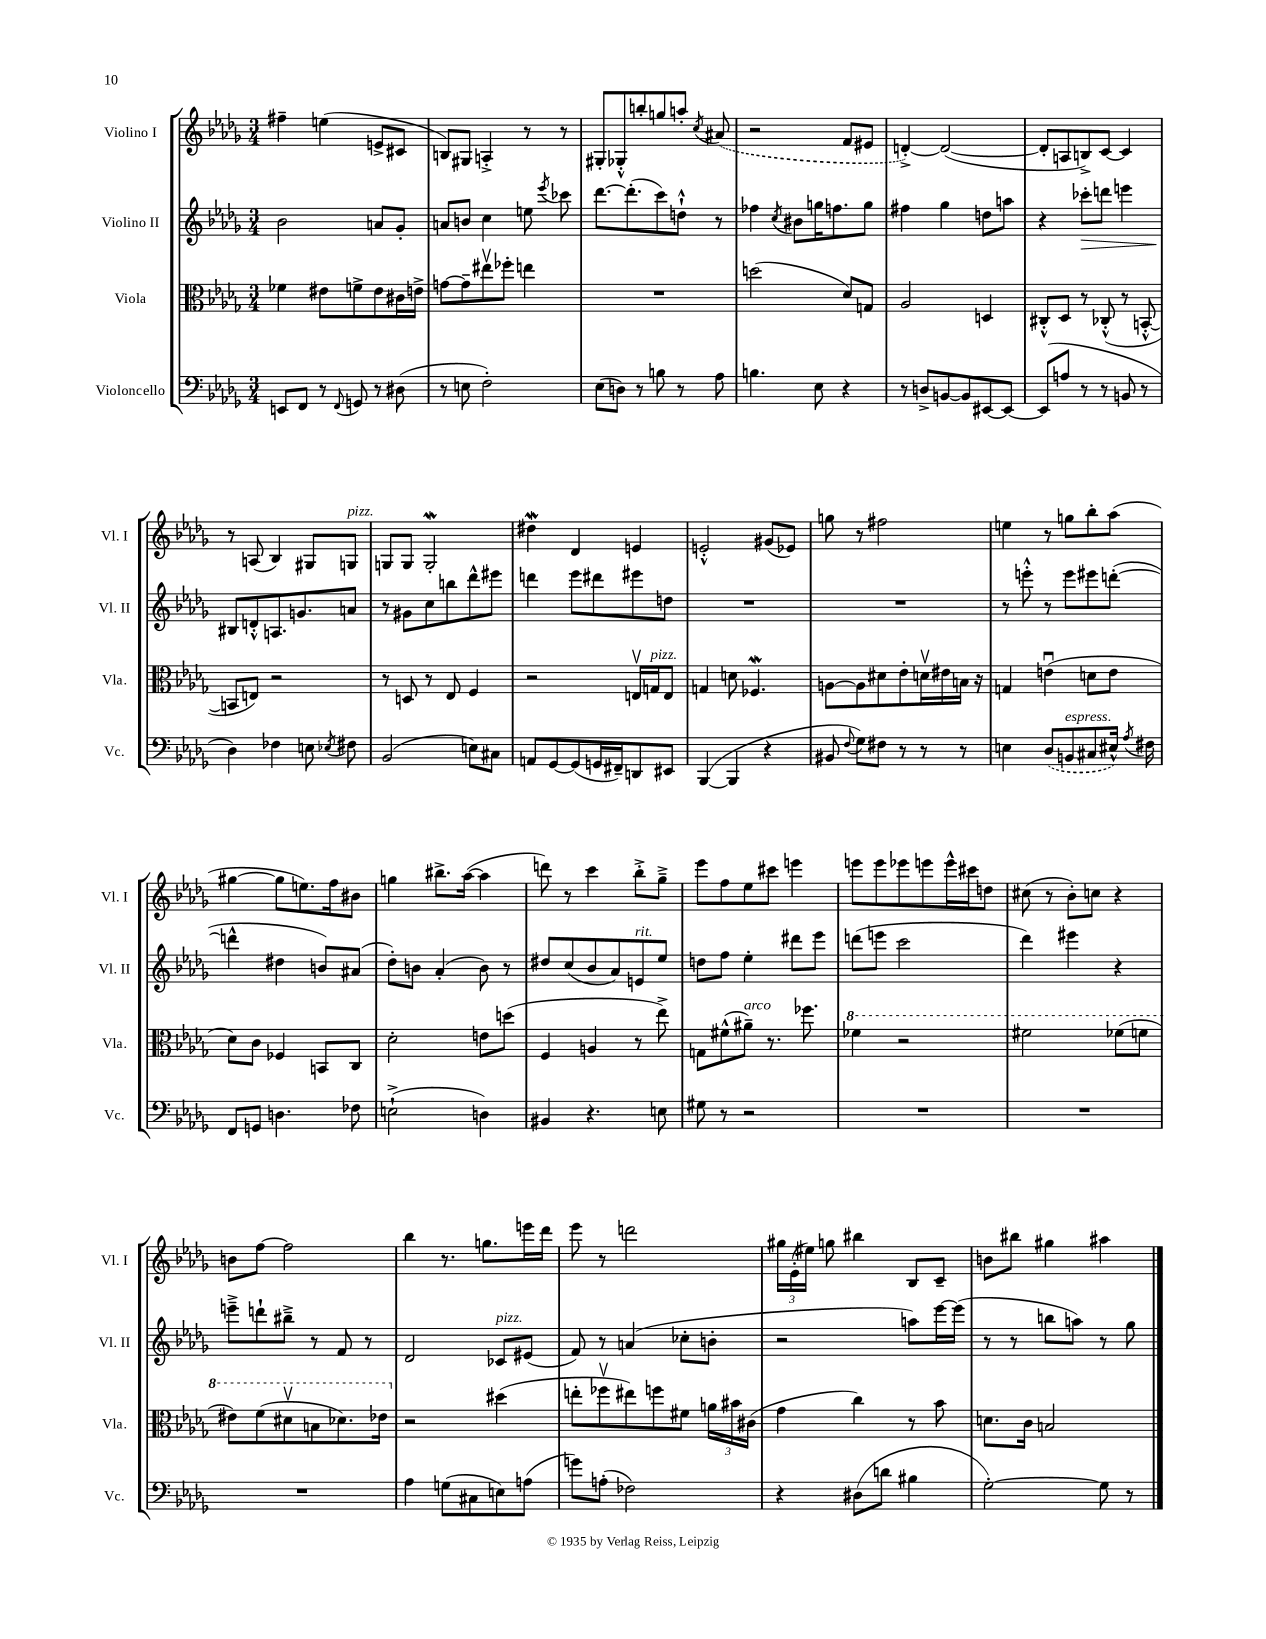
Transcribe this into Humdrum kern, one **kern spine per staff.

**kern	**kern	**kern	**dynam	**kern
*part4	*part3	*part2	*part2	*part1
*staff4	*staff3	*staff2	*staff2	*staff1
*I"Violoncello	*I"Viola	*I"Violino II	*	*I"Violino I
*I'Vc.	*I'Vla.	*I'Vl. II	*	*I'Vl. I
*clefF4	*clefC3	*clefG2	*	*clefG2
*k[b-e-a-d-g-]	*k[b-e-a-d-g-]	*k[b-e-a-d-g-]	*	*k[b-e-a-d-g-]
*M3/4	*M3/4	*M3/4	*	*M3/4
=1	=1	=1	=1	=1
8EEn/L	4f-X\	2b-\	.	4ff#X~\
8FF/J	.	.	.	.
8r	8e#X\L	.	.	(4een\
8qqFF/	.	.	.	.
8GGn/	8fn^\	.	.	.
8r	8e#\	8an/L	.	8en^/L
(8D#X\	16c#X\L	8g-'/J	.	8c#X/J
.	16en^\JJ	.	.	.
=2	=2	=2	=2	=2
8r	[8gn\L	8an/L	.	8Bn/L)
8En\	8g~\]	8bn/J	.	8G#X/J
2F'\)	8ee#Xv\	4cc\	.	4An'^/
.	8ff-X'\J	.	.	.
.	4een\	8een\	.	8r
.	.	8qeee-/	.	.
.	.	8ccc-X\	.	8r
=3	=3	=3	=3	=3
(8E-\L	2.r	[8.ddd-\L	.	8G#X'/L
8Dn\J)	.	.	.	8G-X'^^/
.	.	(8.ddd-'\]	.	.
8r	.	.	.	8bbn'/
8Bn\	.	8ccc\)	.	8ggn/
8r	.	8ddn`^^\J	.	8aan'/J
.	.	.	.	8qcc/
8A-\	.	8r	.	(8a#X/
=4	=4	=4	=4	=4
4.Bn\	(2ddn\	4ff-X\	.	2r
.	.	8qcc/	.	.
.	.	8b#X\L	.	.
8E-\	.	16ggn\K	.	.
.	.	8.ffn\	.	.
4r	8d-/L)	.	.	8f/L
.	8Gn/J	8gg\J	.	8e#X/J
=5	=5	=5	=5	=5
8r	2A-/	4ff#X\	.	[4dn'^/)
8Dn^/L	.	.	.	.
[8BBn/	.	4gg-\	.	(2d/_
8BB/]	.	.	.	.
[8EE#X/	4Dn/	8ddn\L	.	.
8EE#/J_	.	8aan\J	.	.
=6	=6	=6	=6	=6
(8EE#/L]	8C#X'^^/L	4r	.	8d'/L]
8An/J	8D-/J	.	.	8An/
!	!	!	!LO:HP:b	!
8r	8r	8ccc-X'\L	>	8Bn^/)
8r	(8C-X'^^/	8dddn\J	.	[8c/J
8BBn/	8r	4eeen\	.	4c/]
8r	[8BBn'^^/	.	.	.
!!LO:LB:g=z
=7	=7	=7	=7	=7
4D-\)	8BBn/L]	8B#X/L	.	8r
.	8En/J)	8dn'^^/	]	(8An/
4F-X\	2r	8.An/	.	4B-/)
.	.	8.gn/	.	.
8En\	.	.	.	8G#X/L
8qE-X/	.	.	.	.
!	!	!	!	!LO:TX:a:i:t=pizz.
8F#X\	.	8an/J	.	8Gn/J
=8	=8	=8	=8	=8
(2BB-/	8r	8r	.	8Gn/L
.	8Dn/	8g#X\L	.	8G/J
.	8r	8cc\	.	2GW'/
.	8E-/	8bbn\	.	.
8En\L)	4F/	8ddd-^^\	.	.
8C#X\J	.	8eee#X\J	.	.
=9	=9	=9	=9	=9
8AAn/L	2r	4dddn\	.	4dd#XW\
[8GG-/	.	.	.	.
(8GG-/]	.	8eee-\L	.	4d-/
16GGn/L	.	8ddd#X\	.	.
16FF#X~/J)	.	.	.	.
8DDn/	16Env/LL	8eee#X\	.	4en/
!	!LO:TX:a:i:t=pizz.	!	!	!
.	16Gn/J	.	.	.
8EE#X/J	8E/J	8ddn\J	.	.
=10	=10	=10	=10	=10
([4BBB-/	4Gn/	2.r	.	2en'^^/
4BBB-/]	8dn\	.	.	.
.	4.F-Xw/	.	.	.
4r	.	.	.	(8g#X/L
.	.	.	.	8e-X/J)
=11	=11	=11	=11	=11
8BB#X/	[8An\L	2.r	.	8ggn\
8qqF/	.	.	.	.
8G-\L)	8A\]	.	.	8r
8F#X\J	8d#X\	.	.	2ff#X\
8r	8e-'\	.	.	.
8r	16dnv\L	.	.	.
.	16e#X\	.	.	.
8r	16Bn\JJ	.	.	.
.	16r	.	.	.
=12	=12	=12	=12	=12
4En\	4Gn/	8r	.	4een\
.	.	8eeen'^^\	.	.
(8D-/L	(4enu\	8r	.	8r
!LO:TX:a:i:t=espress.	!	!	!	!
8BBn/	.	8eee\L	.	8ggn\L
8C#X/	8dn\L	8eee#X\	.	8bb-'\
16E#X^^/Jk)	8e\J	([8dddn'\J	.	(8aa-\J
8qA-/	.	.	.	.
16F#X\	.	.	.	.
!!LO:LB:g=z
=13	=13	=13	=13	=13
8FF/L	8d-\L)	4dddn^^\]	.	[4gg#X\
8GGn/J	8c\J	.	.	.
4.Dn\	4F-X/	4dd#X\	.	8gg#\L]
.	.	.	.	8.een\)
.	8BBn/L	8bn/L)	.	.
.	.	.	.	16ff\k
8F-X\	8C/J	(8a#X/J	.	8b#X\J
=14	=14	=14	=14	=14
(2En`^\	2d-'\	8dd-'\L)	.	4ggn\
.	.	8bn\J	.	.
.	.	(4a-'/	.	8.bb#X^\L
.	.	.	.	([16aa-\Jk
4Dn\)	8en\L	8b\)	.	4aa-\]
.	(8ddn\J	8r	.	.
=15	=15	=15	=15	=15
4BB#X/	4F/	8dd#X/L	.	8dddn\)
.	.	(8cc/	.	8r
4.r	4An/	8b-/	.	4ccc\
.	.	8a-/)	.	.
!	!	!LO:TX:a:i:t=rit.	!	!
.	8r	8en/	.	8bb-'^\L
8En\	8ee-^\)	8ee-/J	.	8gg-~^\J
=16	=16	=16	=16	=16
8G#X\	8Gn\L	8ddn\L	.	8eee-\L
8r	(8f#X^^\	8ff\J	.	8ff\
!	!LO:TX:a:i:t=arco	!	!	!
2r	8a#X~\J)	4ee-'\	.	8ee-\
.	8.r	.	.	8ccc#X\J
.	.	8ddd#X\L	.	4eeen\
.	8.ff-X\	.	.	.
.	.	8eee-\J	.	.
=17	=17	=17	=17	=17
*	*8va	*	*	*
2.r	4ff-X\	(8dddn\L	.	8eeen\L
.	.	8eeen\J	.	8eee\
.	2r	2ccc\	.	8eee-X\
.	.	.	.	8eeen\
.	.	.	.	16eee^^\L
.	.	.	.	16ccc#X\J
.	.	.	.	8ddn\J
=18	=18	=18	=18	=18
2.r	2ff#X\	4ddd-\)	.	(8cc#X\
.	.	.	.	8r
.	.	4eee#X\	.	8b-'\L)
.	.	.	.	8ccn\J
.	(8ff-X\L	4r	.	4r
.	8ffn\J	.	.	.
!!LO:LB:g=z
=19	=19	=19	=19	=19
2.r	8ee#X\L)	8eeen~^\L	.	8bn\L
.	(8ff\	8dddn`\	.	[8ff\J
.	8dd#Xv\	8bb#X~^\J	.	2ff\]
.	8bn\	8r	.	.
.	8.dd-X\)	8f/	.	.
.	.	8r	.	.
.	16ee-X\Jk	.	.	.
=20	=20	=20	=20	=20
*	*X8va	*	*	*
4A-\	2r	2d-/	.	4bb-\
(8Gn\L	.	.	.	8.r
8C#X\	.	.	.	.
.	.	.	.	8.ggn\L
!	!	!LO:TX:a:i:t=pizz.	!	!
8En\)	(4dd#X\	8c-X/L	.	.
(8An\J	.	(8e#X/J	.	16eeen\L
.	.	.	.	16ddd-\JJ
=21	=21	=21	=21	=21
8gn\L)	8een'\L	8f/)	.	8eee-\
(8An'\J	8ff-Xv\	8r	.	8r
2F-X\)	8ee#X\)	(4an/	.	2dddn\
.	8ffn\	.	.	.
.	8f#X\J	8cc-X'\L	.	.
.	24an\LL	8bn'\J	.	.
.	24b#X\	.	.	.
.	(24c#X\JJ	.	.	.
=22	=22	=22	=22	=22
4r	4g-\	2r	.	24gg#X\LL
.	.	.	.	(24e-'\
.	.	.	.	24ee#X\JJ)
.	.	.	.	8ggn\
(8D#X\L	4cc\)	.	.	4bb#X\
8dn\J	.	.	.	.
4B#X\	8r	8aan\L)	.	8B-/L
.	8b-\	[16eee-\L	.	8c~/J
.	.	(16eee-\JJ]	.	.
=23	=23	=23	=23	=23
[2G-'\)	8.dn\L	8r	.	8bn\L
.	.	8r	.	8bb#X\J
.	16c\Jk	.	.	.
.	2Bn/	8bbn\L	.	4gg#X\
.	.	8aan\J)	.	.
8G-\]	.	8r	.	4aa#X\
8r	.	8gg-\	.	.
==	==	==	==	==
*-	*-	*-	*-	*-
